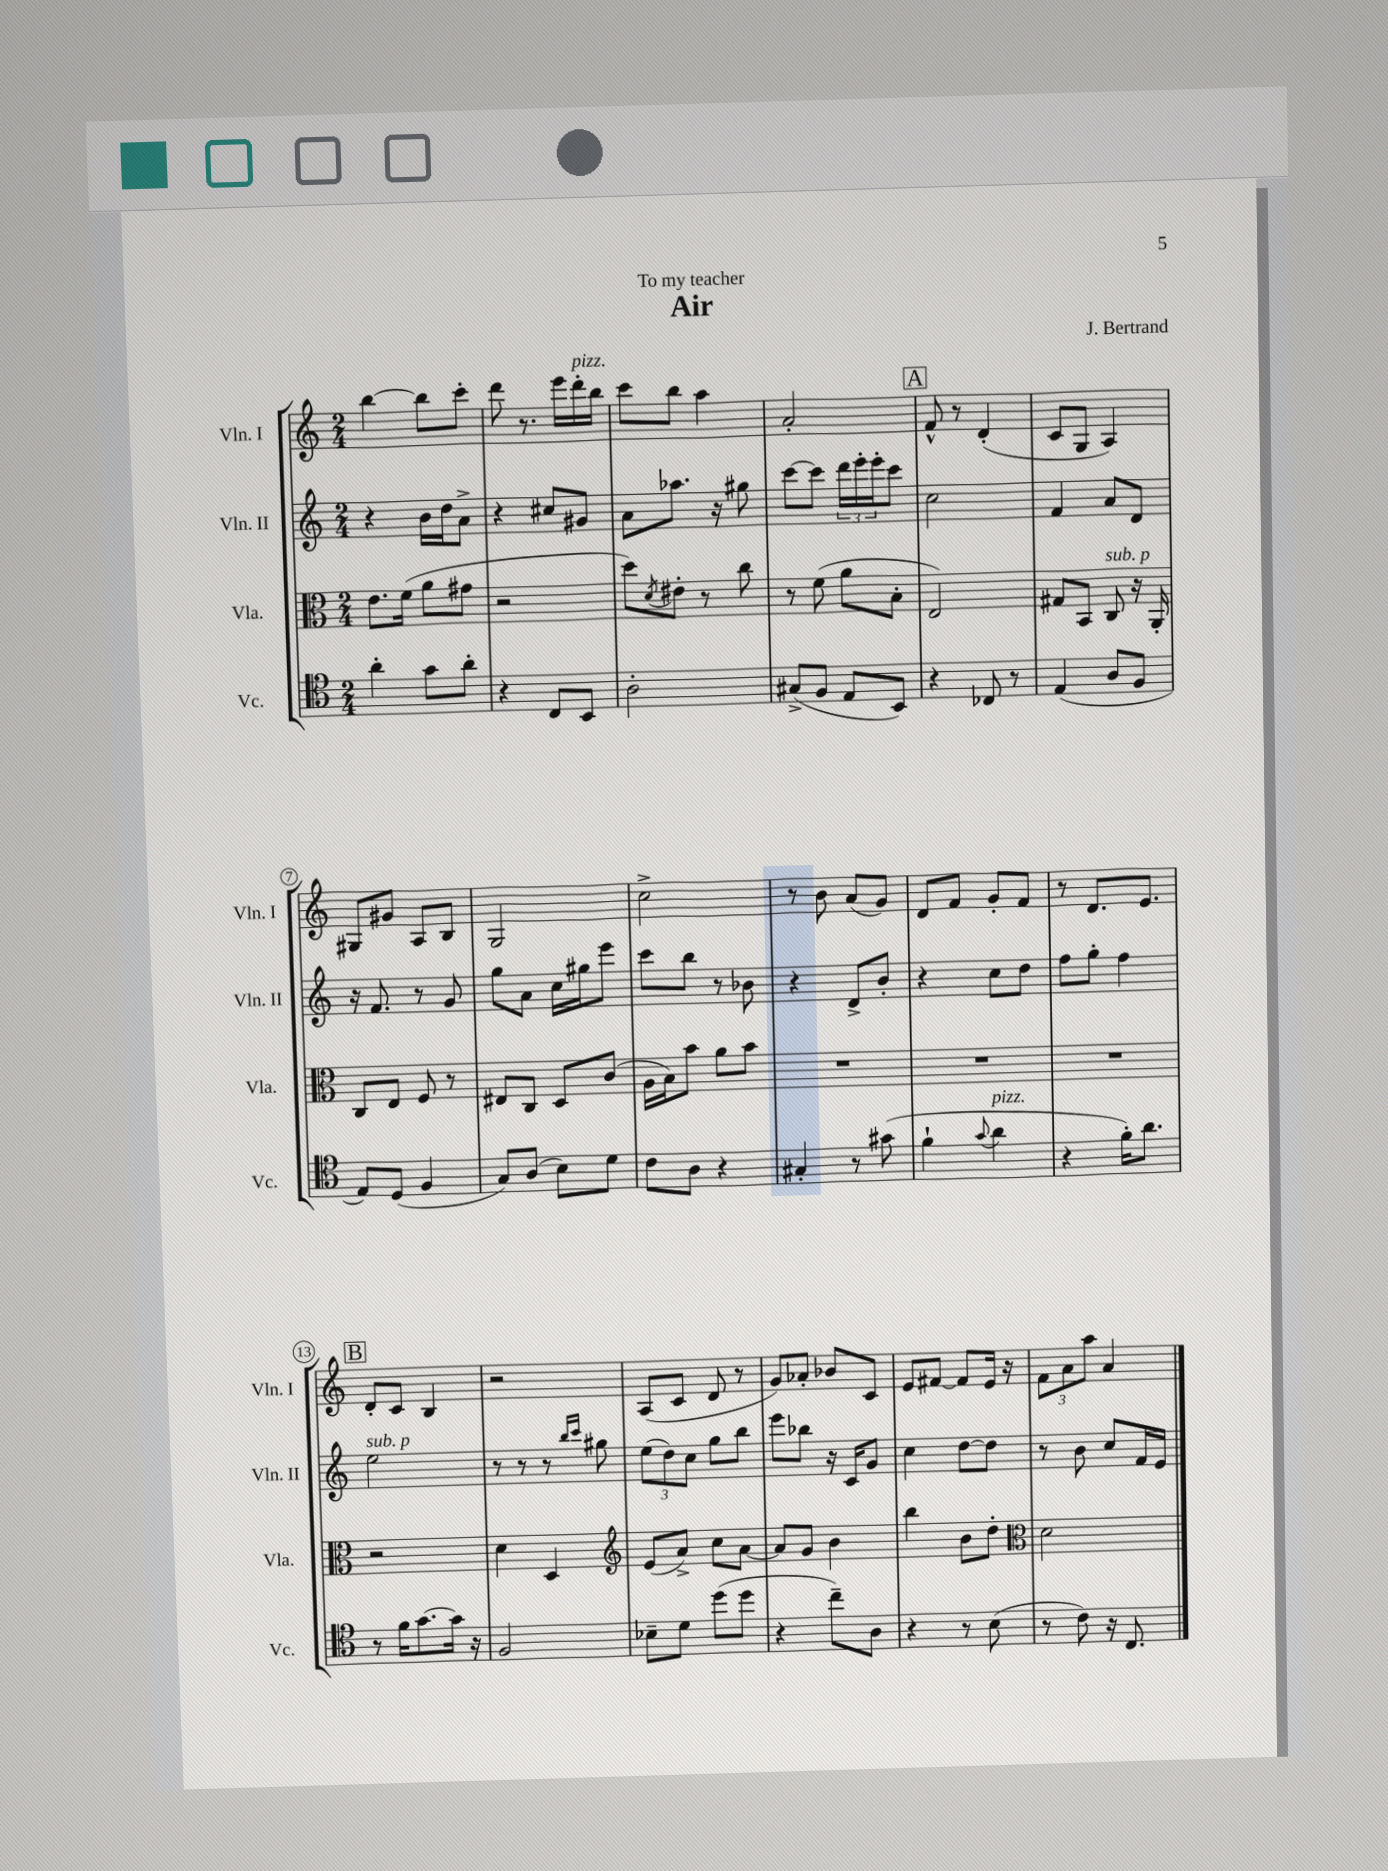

**kern	**kern	**kern	**kern
*staff4	*staff3	*staff2	*staff1
*clefC4	*clefC3	*clefG2	*clefG2
*k[]	*k[]	*k[]	*k[]
*M2/4	*M2/4	*M2/4	*M2/4
4a'	8.e	4r	[4bb
.	(16f	.	.
8g	8a	16b	8bb]
.	.	16dd	.
8a'	8g#	8a^	8ccc'
=	=	=	=
4r	2r	4r	8ddd
.	.	.	8.r
8C	.	8cc#	.
.	.	.	16eee
8BB	.	8g#	16ddd'
.	.	.	16bb
=	=	=	=
2A'	8dd)	8a	8ccc
.	8qd	.	.
.	8e#'	8.aa-	8bb
.	8r	.	4aa
.	.	16r	.
.	8cc	8gg#	.
=	=	=	=
(8G#^	8r	[8ccc	2a'
8F	(8f	8ccc]	.
8E	8a	24ddd	.
.	.	24eee'	.
.	.	24eee'	.
8BB)	8B'	8ccc	.
=	=	=	=
4r	2E)	2cc	8f^^
.	.	.	8r
8C-	.	.	(4d'
8r	.	.	.
=	=	=	=
(4E	8G#	4f	8c
.	8BB	.	8G
8A	8C	8a	4A)
8F	16r	8d	.
.	16AA'	.	.
=	=	=	=
8E)	8C	16r	8G#
.	.	8.f	.
(8D	8E	.	8g#
4F	8F	8r	8A
.	8r	8g	8B
=	=	=	=
8G)	8E#	8gg	2G
(8A	8C	8a	.
8B)	8D	16cc	.
.	.	16gg#	.
8d	(8c	8eee	.
=	=	=	=
8c	16A	8ccc	2cc^
.	16B)	.	.
8A	8b	8bb	.
4r	8a	8r	.
.	8b	8b-	.
=	=	=	=
4G#'	2r	4r	8r
.	.	.	8b
8r	.	8d^	(8a
(8g#	.	8b'	8g)
=	=	=	=
4f`	2r	4r	8d
.	.	.	8f
8qqg	.	.	.
4a	.	8cc	8g'
.	.	8dd	8f
=	=	=	=
4r	2r	8ff	8r
.	.	8gg'	8.d
16f')	.	4ff	.
8.a	.	.	8.e
=	=	=	=
8r	2r	2ee	8d'
16f	.	.	8c
[8.g	.	.	.
.	.	.	4B
16g]	.	.	.
16r	.	.	.
=	=	=	=
2F	4d	8r	2r
.	.	8r	.
.	4D	8r	.
.	.	16qqbb	.
.	.	16qqccc	.
.	.	8gg#	.
=	=	=	=
*	*clefG2	*	*
8B-~	(8e	(12ee	(8A
.	.	12dd)	.
8d	8a^)	.	8c
.	.	12cc	.
(8dd	8cc	8gg	8d
8dd	[8a	8bb	8r
=	=	=	=
4r	8a]	8eee	8g)
.	8g	8bb-	8a-'
8cc~)	4b	16r	8b-
.	.	16c	.
8A	.	8g	8c
=	=	=	=
4r	4bb	4cc	8e
.	.	.	[8f#
8r	8b	[8dd	8f#]
(8B	8dd'	8dd]	16e
.	.	.	16r
=	=	=	=
*	*clefC3	*	*
8r	2d	8r	12f
.	.	.	12a
8c)	.	8b	.
.	.	.	12aa
16r	.	8cc	4a
8.C	.	.	.
.	.	16f	.
.	.	16e	.
==	==	==	==
*-	*-	*-	*-
